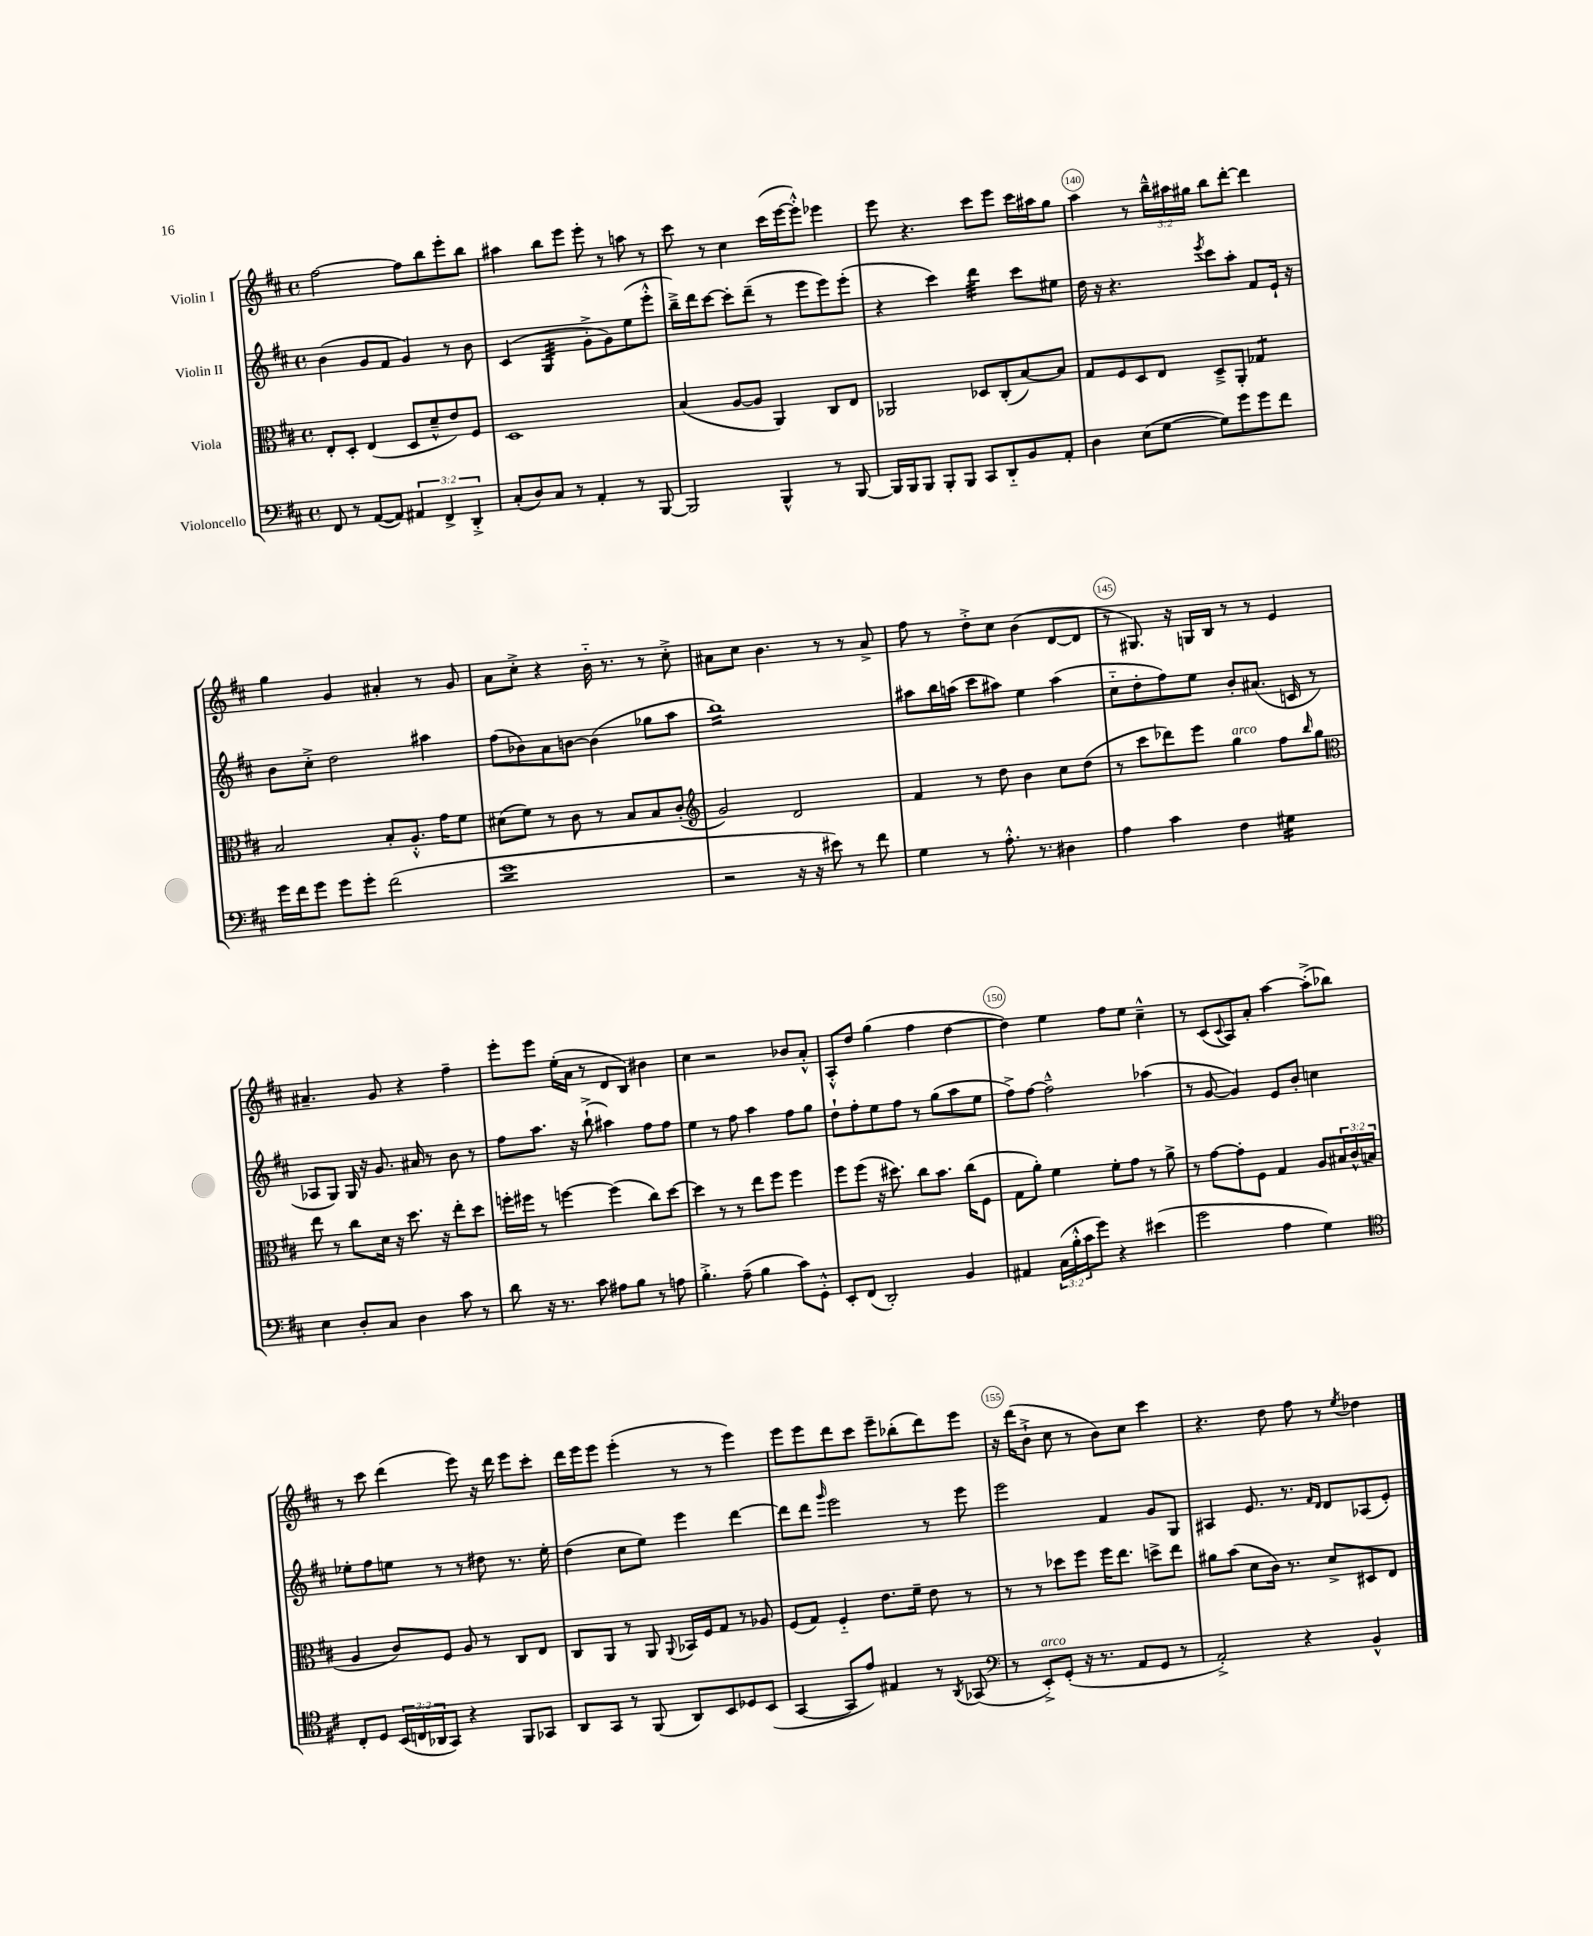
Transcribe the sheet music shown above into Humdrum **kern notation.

**kern	**kern	**kern	**kern
*staff4	*staff3	*staff2	*staff1
*clefF4	*clefC3	*clefG2	*clefG2
*k[f#c#]	*k[f#c#]	*k[f#c#]	*k[f#c#]
*M4/4	*M4/4	*M4/4	*M4/4
*met(c)	*met(c)	*met(c)	*met(c)
8FF#	8E'	(4b	[2ff#
8r	8D'	.	.
([8AA	(4E	8g	.
8AA])	.	8f#	.
6AA#	8D	4g)	8ff#]
.	8d~^^	.	8bb
6FF#^	.	.	.
.	8e)	8r	8eee'
6DD'^	.	.	.
.	8F#	8b	8bb
=	=	=	=
(8C#'	1D	(4c#	4aa#
8D)	.	.	.
8C#	.	4G	8bb
8r	.	.	8eee
4AA'	.	8g'^	8eee'
.	.	8g)	8r
8r	.	(8ee	8aa
[8BBB	.	8eee'^^	8r
=	=	=	=
2BBB]	(4B	16bb~^)	8ccc#
.	.	16ddd	.
.	.	[8ccc#	8r
.	[8A	8ccc#']	4cc#
.	8A]	(8ddd~	.
4BBB^^	4AA)	8r	(16ccc#
.	.	.	[16eee
.	.	8eee	8eee'^^])
8r	8C#	8eee)	4eee-
[8BBB	8E	(8eee'	.
=	=	=	=
16BBB]	2AA-	4r	8eee
16BBB	.	.	.
8BBB	.	.	4.r
8BBB'	.	4ccc#)	.
8BBB	.	.	.
8CC#	8D-	4ddd	8ccc#
8DD'~	(8C#'	.	8eee
8BB	[8B)	8ccc#	16ccc#
.	.	.	16aa#
8AA'	8B]	8ee#	8gg
=	=	=	=
4D	8G	16dd	4aa
.	.	16r	.
.	8F#	4.r	.
(8E	8D	.	8r
[8G	8E	.	24bb~^^
.	.	.	24aa#
.	.	.	24gg#
.	.	8qeee	.
8G])	8D~^	8ccc#	8bb
8g	8AA'	8aa'	[8ddd'
8g	4G-	8f#	4ddd]
8f#	.	16e`	.
.	.	16r	.
=	=	=	=
16g	2B	8b	4gg
16f#	.	.	.
8g	.	8cc#'^	.
8g	.	2dd	4g
8g'	.	.	.
(2f#	8B'	.	4a#'
.	8.A'^^	.	.
.	.	4aa#	8r
.	16g	.	.
.	8f#	.	8g
=	=	=	=
1g	(8d#	(8ff#	8a
.	8f#)	8b-)	8cc#'^
.	8r	8a	4r
.	8c#	[8b	.
.	8r	(4b]	16b'~
.	.	.	8.r
.	8B	.	.
.	8B	8gg-	8r
.	(8c#'	8aa	8cc#'^
=	=	=	=
*	*clefG2	*	*
2r	2g)	1bb)	8a#
.	.	.	8cc#
.	.	.	4.b
16r	2d	.	.
16r	.	.	.
8e#)	.	.	8r
8r	.	.	8r
8f#	.	.	8a#^
=	=	=	=
4G	4f#	8aa#	8ff#
.	.	16bb	8r
.	.	(16aa	.
8r	8r	8ccc#	8dd'^
8.A'^^	8dd	8aa#)	8cc#
.	4b	4ee	(4b
8.r	.	.	.
4D#	8cc#	(4aa#	[8d
.	(8dd	.	8d]
=	=	=	=
4A	8r	8cc#'~	8r
.	8ccc#	8dd'	8.G#)
4c#	8ddd-)	8ff#)	.
.	.	.	16r
.	8eee	8ee	16G
.	.	.	16B
4F#	4gg	8b'	8r
.	.	(8.a#	8r
4G#	8ff#	.	4e
.	.	16c	.
.	16qqbb	.	.
.	8gg	8r	.
=	=	=	=
*	*clefC3	*	*
4E	8ee	8A-	4.a#~
.	8r	8G)	.
8D'	8cc#	16G	.
.	.	16r	.
8C#	16d	8.g	8g
.	16r	.	.
4D	8.dd	.	4r
.	.	16a#	.
.	.	8r	.
.	16r	.	.
8c#	8ee'	8b	4ff#~
8r	8dd	8r	.
=	=	=	=
8d	16ff'	8ff#	8eee'
.	16ff#	.	.
16r	8r	8.aa	8eee
8.r	.	.	.
.	[4ff	.	(16ee'
.	.	16r	16a
8c#	.	(8bb`^	8r
8A#	(4ff]	4aa#)	8d
8B	.	.	8B)
8r	8cc#)	8ff#	4b#
8A	[8dd	8ff#	.
=	=	=	=
4.B'^	4dd]	4ee	4cc#
.	8r	8r	2r
(8A~	8r	8ff#	.
4B	8ee	4aa	.
.	8ff#	.	.
8c#)	4ff#	8ff#	8b-
8GG'^^	.	8gg	8a'^^
=	=	=	=
8EE'	8ff#	8dd`	8A'^^
(8FF#	(8ff#	8ff#'	8dd
2DD')	16r	8ee	(4gg
.	8.dd#)	.	.
.	.	8ff#	.
.	8cc#	8r	4ff#
.	8.b	(8gg	.
4BB	.	8aa	[4dd
.	(16cc#	.	.
.	8F#	8ee	.
=	=	=	=
4AA#	8G	8ff#^)	4dd])
.	8a')	[8ff#	.
(24C#	4f#	2ff#~^^]	4ee
24B'^^	.	.	.
24c#	.	.	.
8g)	.	.	.
4r	8f#'	.	8ff#
.	8g	.	8ee
(4e#	8r	(4aa-	4cc#~^^
.	8a^	.	.
=	=	=	=
2g	8r	8r	8r
.	[8g	[8g	(8c#
.	.	.	8qqc#
.	8g']	4g])	8A)
.	8F#	.	8a'
4A	4G	8e	[4aa
.	.	8b'	.
4G)	8A	4cc	(8aa'^]
.	24B#	.	8bb-)
.	24c#^^	.	.
.	(24B	.	.
=	=	=	=
*clefC4	*	*	*
8C#'	4A	8ee-'	8r
8D	.	8ff#	8ccc#
(24BB	8c#)	8ee	(4ddd
24C	.	.	.
24AA-	.	.	.
8GG)	8F#	8r	.
4r	8A	8r	8eee)
.	8r	8dd#	16r
.	.	.	16ddd
8FF#	8C#	8.r	8eee
8GG-	8E	.	8ccc#'
.	.	16ee'	.
=	=	=	=
8AA	8C#	(4dd	16ddd
.	.	.	16eee
8GG	8AA	.	8eee
8r	8r	8cc#	(4eee'
(8FF#	8AA	8ee)	.
.	8qqAA	.	.
8AA)	16BB-	4eee	8r
.	16F#	.	.
8BB	8G	.	8r
8D-	8r	[4ddd	4eee)
(8BB	8A-	.	.
=	=	=	=
[4GG	(8F#	8ddd]	8eee
.	8G)	8ddd	8eee
.	.	16qqggg	.
8GG]	4F#'~	2eee	8ddd
8e)	.	.	8ccc#
4E#	8.e	.	8eee~
.	.	.	(8bb-'
.	16f#~	.	.
8r	8e	8r	8ddd)
8qAA	.	.	.
(8GG-	8r	8eee	8eee
=	=	=	=
*clefF4	*	*	*
8r	8r	2eee	16r
.	.	.	(16ddd
8EE'^)	8r	.	8b`^
(8GG'	8dd-	.	8cc#
16r	8ff#	.	8r
8.r	.	.	.
.	16ff#	4f#	8b)
.	8.ee	.	.
8AA	.	.	8cc#
8GG	8dd^	8g	4ccc#
8r	8ee	8G	.
=	=	=	=
2AA'^)	8a#	4A#	4.r
.	(8b	.	.
.	8d	8.e	.
.	16c#)	.	8dd
.	8.r	8.r	.
4r	.	.	8ff#
.	.	16qqf#	.
.	.	16qqd	.
.	8d^	8d	8r
.	.	.	8qee
4BB^^	8D#	(8A-	4dd-
.	8E	8e')	.
==	==	==	==
*-	*-	*-	*-
